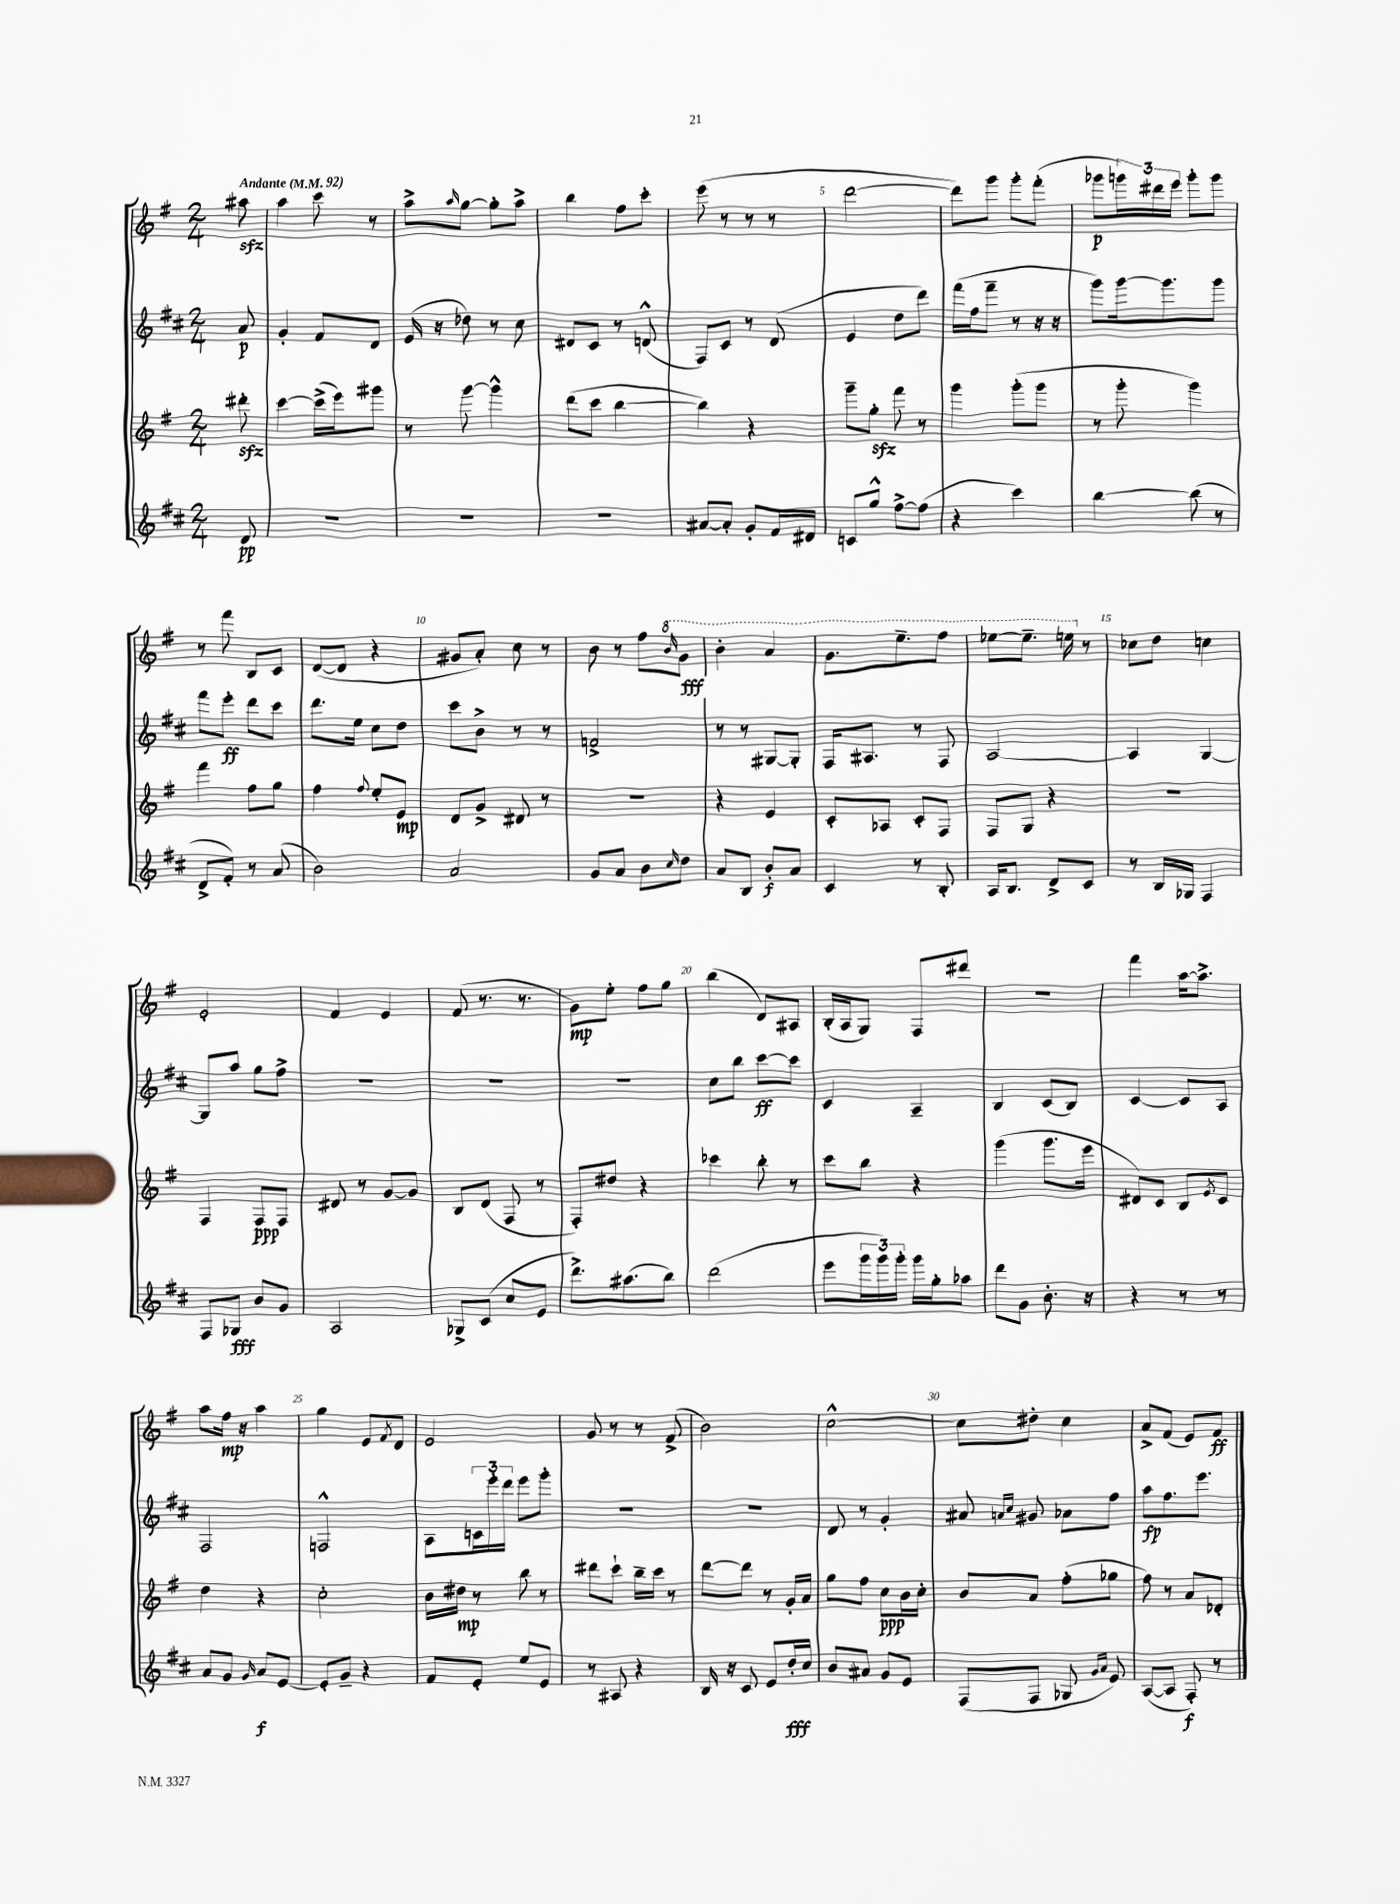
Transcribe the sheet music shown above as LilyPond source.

<<
\new StaffGroup <<
\new Staff = "s0" {
    \clef treble \key g \major \numericTimeSignature \time 2/4 \partial 8 \tempo "Andante" 4 = 92
    ais''8\sfz |
    a''4 c'''8 r8 |
    a''8-> \grace { a''16 } g''8~ g''8-. a''8-> |
    b''4 fis''8 c'''8-. |
    e'''8( r8 r8 r8 |
    d'''2~ |
    d'''8) g'''8 g'''8-. fis'''8-.( |
    ges'''8\p \tuplet 3/2 { g'''16) dis'''16 e'''16 } g'''8-. g'''8 |
    r8 fis'''8 b8 c'8 |
    d'8~( d'8 r4 |
    gis'8 a'8-.) c''8 r8 |
    b'8 r8 fis''8 \ottava #1 \grace { b''16 } g''8\fff |
    b''4-. a''4 |
    g''8. e'''8.-- fis'''8 |
    ees'''8~ ees'''8.-- e'''16 \ottava #0 r8 |
    ces''8 d''8 c''4 |
    e'2-. |
    fis'4 e'4 |
    fis'8( r8. r8. |
    g'8\mp) e''8-. fis''8 g''8 |
    b''4( d'8) ais8 |
    b16-.( a16 g8) fis8 dis'''8 |
    r2 |
    fis'''4 a''16~ a''8.-> |
    a''8 fis''16\mp r16 a''4 |
    g''4 e'8 \acciaccatura { fis'8 } d'8 |
    e'2 |
    g'8 r8 r8 fis'8->( |
    b'2) |
    c''2~-^ |
    c''8 dis''8-. c''4 |
    a'8-> fis'8( e'8) fis'8\ff \bar "|." |
}
\new Staff = "s1" {
    \clef treble \key d \major \numericTimeSignature \time 2/4 \partial 8
    a'8\p |
    g'4-. fis'8 d'8 |
    e'16( r16 des''8) r8 cis''8 |
    dis'8 cis'8 r8 d'8-^( |
    fis8) cis'8 r8 d'8( |
    e'4 d''8 d'''8) |
    fis'''16( fis''16 fis'''8-- r8 r16 r16 |
    g'''8) g'''16~ g'''8. g'''8 |
    fis'''8 e'''8-.\ff d'''8 cis'''8 |
    d'''8. e''16 cis''8 d''8 |
    cis'''8 b'8-> r8 r8 |
    f'2-> |
    r8 r8 gis8~ gis8-. |
    fis16 ais8. r8 fis8 |
    a2~ |
    a4 g4~ |
    g8 a''8 g''8 fis''8-> |
    R2 |
    R2 |
    R2 |
    cis''8 b''8 cis'''8~\ff cis'''8 |
    cis'4 a4-- |
    b4 cis'8( b8) |
    cis'4~ cis'8 a8 |
    fis2 |
    f2-^ |
    a8 \tuplet 3/2 { c'16 e'''16-. d'''16 } e'''8 g'''8-. |
    R2 |
    R2 |
    d'8 r8 g'4-. |
    ais'8 \grace { a'16 cis''16 } gis'8 aes'8 fis''8 |
    a''8\fp fis''8. e'''8. \bar "|." |
}
\new Staff = "s2" {
    \clef treble \key g \major \numericTimeSignature \time 2/4 \partial 8
    dis'''8-.\sfz |
    c'''4~ c'''16->( e'''16) gis'''8 |
    r8 g'''8~ g'''4-^ |
    d'''8( c'''8 b''4~ |
    b''4) r4 |
    g'''8-- g''8-.\sfz fis'''8 r8 |
    g'''4 g'''8-.( g'''8 |
    r8 g'''8-. g'''4) |
    fis'''4 fis''8 g''8 |
    fis''4 \appoggiatura { fis''8 } e''8-. e'8\mp |
    d'8 g'8-> dis'8 r8 |
    R2 |
    r4 e'4 |
    c'8-. aes8 c'8-. fis8 |
    fis8 g8 r4 |
    R2 |
    fis4 fis8\ppp fis8 |
    dis'8 r8 g'8~ g'8 |
    b8 d'8( fis8 r8 |
    fis8-.) dis''8 r4 |
    ces'''4 b''8-. r8 |
    c'''8 b''8 r4 |
    g'''4( g'''8. e'''16 |
    dis'8) c'8 b8 \acciaccatura { e'8 } c'8 |
    d''4 r4 |
    c''2-. |
    b'16 dis''16\mp r8 b''8 r8 |
    dis'''8 c'''8-! b''16-- c'''16 r8 |
    d'''8~ d'''8 r8 g'16-. a'16 |
    g''8 fis''8 c''8\ppp b'16 c''16-. |
    b'8 a'8 fis''8-.( ges''8 |
    fis''8) r8 a'8 des'8-. \bar "|." |
}
\new Staff = "s3" {
    \clef treble \key d \major \numericTimeSignature \time 2/4 \partial 8
    d'8\pp |
    R2 |
    R2 |
    R2 |
    ais'8~ ais'8-. g'8-. fis'16 dis'16 |
    c'8 g''8-^ fis''8~-> fis''8( |
    r4 cis'''4) |
    b''4~ b''8( r8 |
    d'8-> fis'8-.) r8 a'8( |
    b'2) |
    a'2 |
    g'8 a'8 b'8 \grace { cis''16 } d''8 |
    a'8 b8 b'8-.\f a'8 |
    cis'4 r8 b8-. |
    a16 b8. d'8-> cis'8 |
    r8 b16 ges16 fis4 |
    fis8 ges8\fff b'8 g'8 |
    a2 |
    ges8-> cis'8( cis''8 e'8 |
    d'''8.->) ais''8.( b''8) |
    d'''2( |
    e'''8 \tuplet 3/2 { g'''16 g'''16) g'''16-. } g'''16 g''16-. aes''8 |
    d'''8 g'8 b'8.-. r16 |
    r4 r8 r8 |
    a'8 g'8 \grace { g'16 } a'8\f e'8~ |
    e'8-. g'8-- r4 |
    fis'8 e'8-. e''8 e'8 |
    r8 ais8 r4 |
    b16 r16 cis'8 e'8 d''16-.\fff cis''16 |
    b'8 ais'8 g'8 e'8 |
    fis8( fis8 ges8 \grace { g'16 a'16 } e'8) |
    a8~( a8 fis8-.\f) r8 \bar "|." |
}
>>
>>
\layout { \context { \Score \override BarNumber.break-visibility = ##(#f #t #t) barNumberVisibility = #(every-nth-bar-number-visible 5) } }
